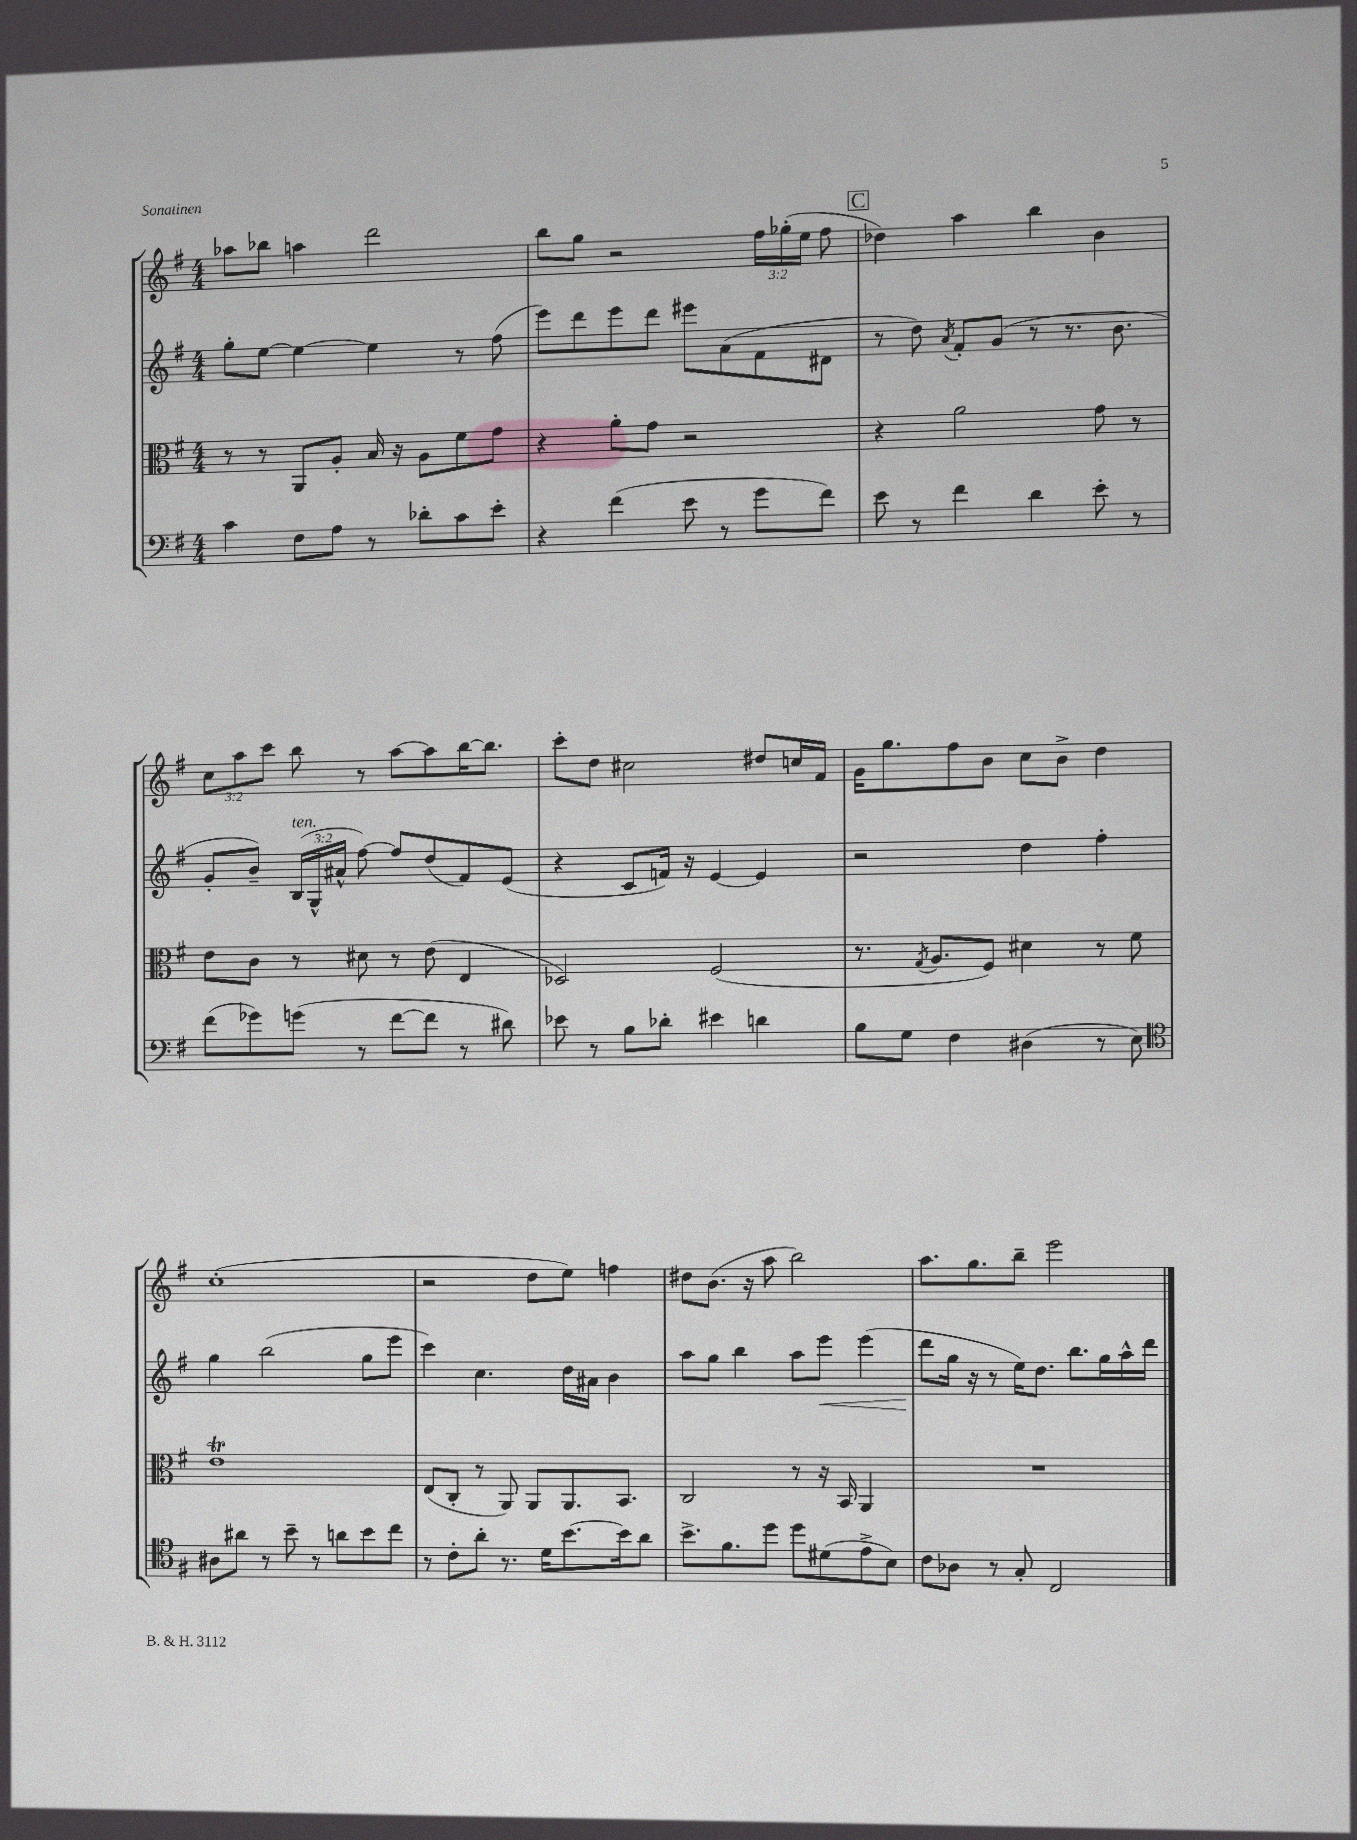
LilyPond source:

<<
\new StaffGroup <<
\new Staff = "s0" {
    \clef treble \key g \major \numericTimeSignature \time 4/4 \override Staff.TupletNumber.text = #tuplet-number::calc-fraction-text
    \autoBeamOff aes''8[ bes''8] a''4 d'''2 |
    b''8[ g''8] r2 \tuplet 3/2 { fis''16[ ges''16-.( e''16] } fis''8 |
    \mark \markup { \box "C" } des''4) a''4 b''4 b'4 |
    \tuplet 3/2 { c''8[ a''8 c'''8] } b''8 r8 a''8[~ a''8 b''16~ b''8.] |
    c'''8[-. d''8] cis''2 dis''8[ c''16 fis'16] |
    g'16[ g''8. fis''8 b'8] c''8[ b'8]-> d''4 |
    c''1-.( |
    r2 d''8[ e''8]) f''4 |
    dis''8[ b'8.]( r16 a''8 b''2) |
    a''8.[ g''8. b''8]-- e'''2 \bar "|." |
}
\new Staff = "s1" {
    \clef treble \key g \major \numericTimeSignature \time 4/4 \override Staff.TupletNumber.text = #tuplet-number::calc-fraction-text
    \autoBeamOff g''8[-. e''8]~ e''4~ e''4 r8 fis''8( |
    e'''8[) d'''8 e'''8 d'''8] eis'''8[ a'8( fis'8 dis'8] |
    \mark \markup { \box "C" } r8 d''8) \acciaccatura { a'8 } fis'8[-. g'8]( r8 r8. b'8. |
    g'8[-. b'8]--) \tuplet 3/2 { b16[^\markup { \italic "ten." }( g16-^ ais'16]-^ } fis''8~) fis''8[ d''8( fis'8) e'8]( |
    r4 c'8[ f'16]) r16 e'4~ e'4 |
    r2 d''4 fis''4-. |
    g''4 b''2( g''8[ e'''8] |
    c'''4) c''4. d''16[ ais'16] b'4 |
    a''8[ g''8] b''4 a''8[ e'''8]\< e'''4( |
    d'''8[\! g''16] r16 r8 e''16[) d''8.] b''8.[ g''16 a''16-^ d'''16] \bar "|." |
}
\new Staff = "s2" {
    \clef alto \key g \major \numericTimeSignature \time 4/4
    \autoBeamOff r8 r8 a,8[ a8]-. b16 r16 a8[ fis'8 g'8] |
    r4 a'8[-. g'8] r2 |
    \mark \markup { \box "C" } r4 a'2 g'8 r8 |
    e'8[ c'8] r8 dis'8 r8 e'8( e4 |
    des2) fis2( |
    r8. \acciaccatura { g8 } a8.[ fis8]) dis'4 r8 fis'8 |
    e'1\trill |
    e8[( c8]-. r8 a,8) a,8[ a,8. b,8.] |
    c2 r8 r16 b,16 a,4 |
    R1 \bar "|." |
}
\new Staff = "s3" {
    \clef bass \key g \major \numericTimeSignature \time 4/4
    \autoBeamOff c'4 fis8[ a8] r8 des'8[-. c'8 e'8]-. |
    r4 fis'4( e'8 r8 g'8[ fis'8]) |
    \mark \markup { \box "C" } e'8 r8 fis'4 d'4 e'8-. r8 |
    fis'8[( ges'8) g'8]( r8 fis'8[~ fis'8] r8 dis'8) |
    ees'8 r8 b8[ des'8]-. eis'4 d'4 |
    b8[ g8] fis4 dis4( r8 e8) |
    \clef tenor ais8[ ais'8] r8 b'8-- r8 a'8[ b'8 c''8] |
    r8 c'8[-. a'8]-. r8. d'16[ b'8.~ b'16 a'8] |
    b'8.[-> fis'8. d''8] d''8[ dis'8( e'8-> b8]) |
    c'8[ aes8] r8 g8-. c2 \bar "|." |
}
>>
>>
\layout { \context { \Score \remove "Bar_number_engraver" } }
